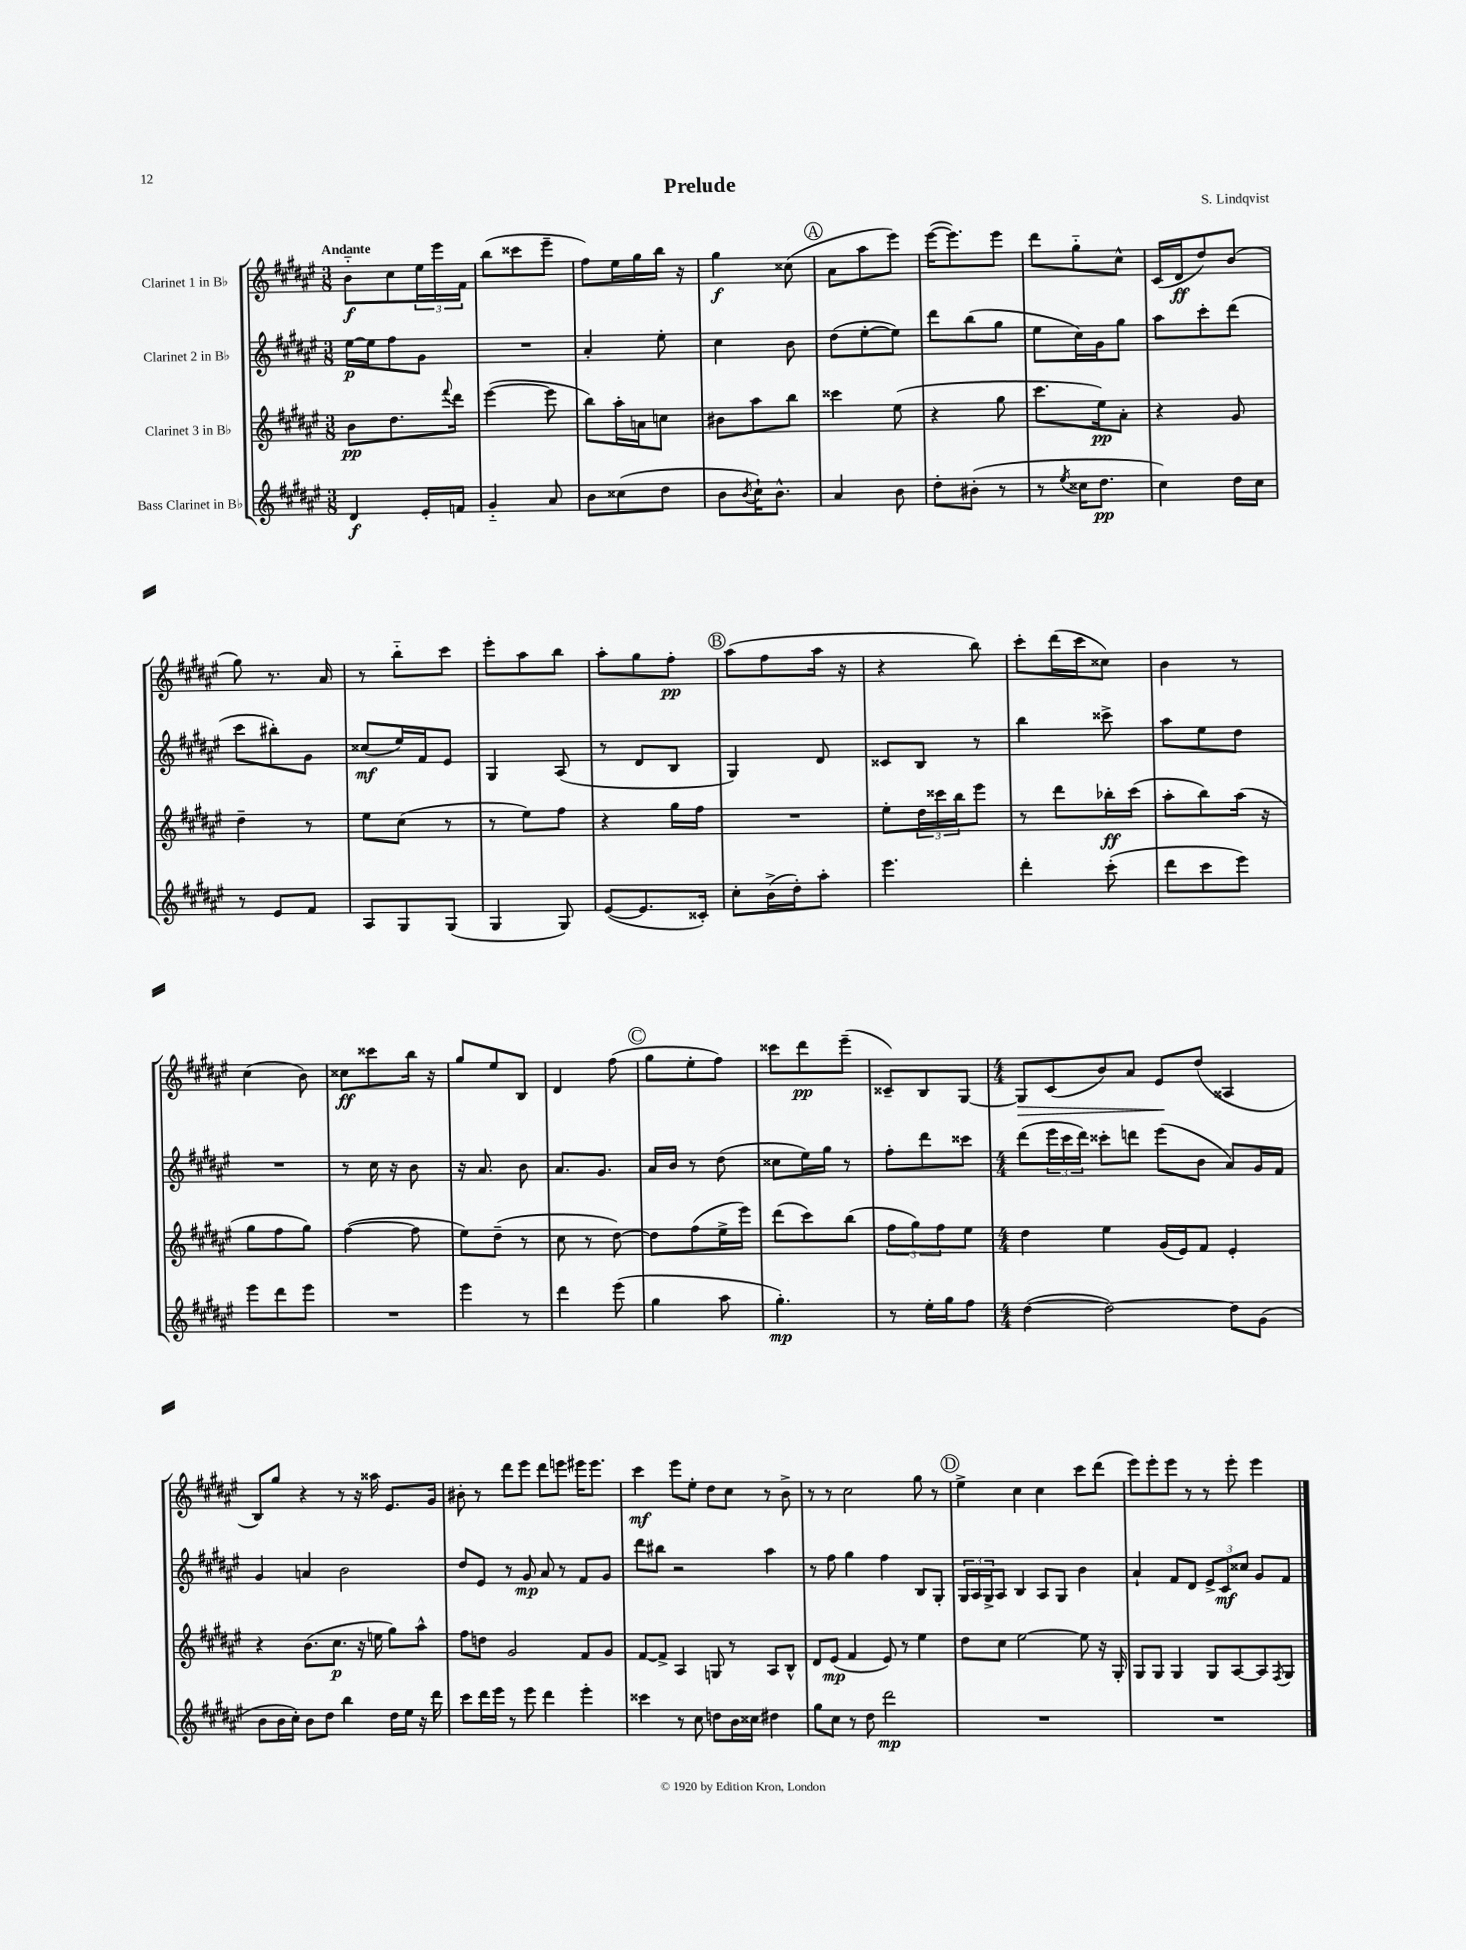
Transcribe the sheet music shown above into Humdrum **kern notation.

**kern	**dynam	**kern	**dynam	**kern	**dynam	**kern	**dynam
*part4	*part4	*part3	*part3	*part2	*part2	*part1	*part1
*staff4	*staff4	*staff3	*staff3	*staff2	*staff2	*staff1	*staff1
*I"Bass Clarinet in B♭	*	*I"Clarinet 3 in B♭	*	*I"Clarinet 2 in B♭	*	*I"Clarinet 1 in B♭	*
*clefG2	*	*clefG2	*	*clefG2	*	*clefG2	*
*k[f#c#g#d#a#e#]	*	*k[f#c#g#d#a#e#]	*	*k[f#c#g#d#a#e#]	*	*k[f#c#g#d#a#e#]	*
*M3/8	*	*M3/8	*	*M3/8	*	*M3/8	*
=1	=1	=1	=1	=1	=1	=1	=1
!	!	!	!	!	!	!LO:TX:a:B:t=Andante	!
4d#/	f	8b\L	pp	[16ee#\LL	p	8b\L	f
.	.	.	.	16ee#\J]	.	.	.
.	.	8.dd#\	.	8ff#\	.	8cc#\	.
16e#'/LL	.	.	.	8g#\J	.	24ee#\L	.
.	.	.	.	.	.	24eee#\	.
.	.	8qqfff#/	.	.	.	.	.
16fn/JJ	.	16ddd#\Jk	.	.	.	.	.
.	.	.	.	.	.	24f#\JJ	.
=2	=2	=2	=2	=2	=2	=2	=2
4g#/	.	([4eee#\	.	4.r	.	(8bb\L	.
.	.	.	.	.	.	8ccc##X\	.
8a#/	.	8eee#\]	.	.	.	8eee#~\J	.
=3	=3	=3	=3	=3	=3	=3	=3
8b\L	.	8bb\L)	.	4a#'/	.	8ff#\L)	.
(8cc##X\	.	16aa#'\L	.	.	.	16ee#\L	.
.	.	16an\J	.	.	.	16gg#\	.
8dd#\J	.	8ccn\J	.	8ee#'\	.	16bb\JJ	.
.	.	.	.	.	.	16r	.
=4	=4	=4	=4	=4	=4	=4	=4
8b\L	.	8b#X\L	.	4cc#\	.	4gg#\	f
8qb/	.	.	.	.	.	.	.
16cc#`\K)	.	8aa#\	.	.	.	.	.
8.b^^\J	.	.	.	.	.	.	.
.	.	8bb\J	.	8b\	.	(8cc##X\	.
!!LO:REH:place=s1:t=A
=5	=5	=5	=5	=5	=5	=5	=5
4a#/	.	4ccc##X\	.	(8dd#\L	.	8a#\L	.
.	.	.	.	[8ee#'\	.	8aa#\	.
8b\	.	(8ee#\	.	8ee#\J])	.	8eee#\J)	.
=6	=6	=6	=6	=6	=6	=6	=6
8dd#'\L	.	4r	.	8ddd#\L	.	([16eee#\KL	.
.	.	.	.	.	.	8.eee#\])	.
(8b#X'\J	.	.	.	(8bb\	.	.	.
8r	.	8gg#\	.	8gg#\J	.	8eee#\J	.
=7	=7	=7	=7	=7	=7	=7	=7
8r	.	8.ccc#\L	.	8ee#\L	.	8ddd#\L	.
8qee#/	.	.	.	.	.	.	.
16cc##X\KL	.	.	.	16cc#\L)	.	8gg#\	.
8.dd#\J	pp	16ee#\k)	pp	16g#\J	.	.	.
.	.	8a#'\J	.	8gg#\J	.	8cc#^^\J	.
=8	=8	=8	=8	=8	=8	=8	=8
4cc#\)	.	4r	.	8aa#\L	.	(16c#/LL	.
.	.	.	.	.	.	16d#/J	ff
.	.	.	.	8ccc#'\	.	8dd#/)	.
16dd#\LL	.	8g#/	.	(8ddd#\J	.	(8b/J	.
16cc#\JJ	.	.	.	.	.	.	.
!!LO:LB:g=z
=9	=9	=9	=9	=9	=9	=9	=9
8r	.	4dd#~\	.	8ccc#\L	.	8gg#\)	.
8e#/L	.	.	.	8bb#X'\)	.	8.r	.
8f#/J	.	8r	.	8g#\J	.	.	.
.	.	.	.	.	.	16a#/	.
=10	=10	=10	=10	=10	=10	=10	=10
8A#/L	.	8ee#\L	.	(8cc##X/L	mf	8r	.
8G#/	.	(8cc#\J	.	16ee#/L)	.	8bb\L	.
.	.	.	.	16f#/J	.	.	.
(8G#/J	.	8r	.	8e#/J	.	8ccc#\J	.
=11	=11	=11	=11	=11	=11	=11	=11
4G#/	.	8r	.	4G#/	.	8eee#'\L	.
.	.	8ee#\L)	.	.	.	8aa#\	.
8G#/)	.	8ff#\J	.	(8A#/	.	8bb\J	.
=12	=12	=12	=12	=12	=12	=12	=12
([8e#/L	.	4r	.	8r	.	8aa#'\L	.
8.e#/]	.	.	.	8d#/L	.	8gg#\	.
.	.	16gg#\LL	.	8B/J	.	8ff#'\J	pp
16c##X'/Jk)	.	16ff#\JJ	.	.	.	.	.
!!LO:REH:place=s1:t=B
=13	=13	=13	=13	=13	=13	=13	=13
8cc#'\L	.	4.r	.	4G#/)	.	(8aa#\L	.
(16b^\L	.	.	.	.	.	8ff#\	.
16dd#'\J)	.	.	.	.	.	.	.
8aa#'\J	.	.	.	8d#/	.	16aa#\Jk	.
.	.	.	.	.	.	16r	.
=14	=14	=14	=14	=14	=14	=14	=14
4.eee#\	.	8ee#'\L	.	8c##X/L	.	4r	.
.	.	24dd#\L	.	8B/J	.	.	.
.	.	24ccc##X\	.	.	.	.	.
.	.	24bb\J	.	.	.	.	.
.	.	8eee#\J	.	8r	.	8bb\)	.
=15	=15	=15	=15	=15	=15	=15	=15
4ddd#'\	.	8r	.	4bb\	.	8ccc#'\L	.
.	.	8ddd#\L	.	.	.	(16ddd#\L	.
.	.	.	.	.	.	16ccc#\J	.
(8ccc#'\	.	16bb-X'\L	ff	8ccc##X^\	.	8cc##X\J)	.
.	.	(16ccc#\JJ	.	.	.	.	.
=16	=16	=16	=16	=16	=16	=16	=16
8ddd#\L	.	8aa#'\L	.	8aa#\L	.	4b\	.
8ccc#\	.	8bb\)	.	8ee#\	.	.	.
8eee#\J)	.	(16aa#\Jk	.	8dd#\J	.	8r	.
.	.	16r	.	.	.	.	.
!!LO:LB:g=z
=17	=17	=17	=17	=17	=17	=17	=17
8eee#\L	.	8gg#\L	.	4.r	.	(4cc#\	.
8ddd#\	.	8ff#\	.	.	.	.	.
8eee#\J	.	8gg#\J)	.	.	.	8b\)	.
=18	=18	=18	=18	=18	=18	=18	=18
4.r	.	([4ff#\	.	8r	.	8cc##X\L	ff
.	.	.	.	16cc#\	.	8ccc##X\	.
.	.	.	.	16r	.	.	.
.	.	8ff#\]	.	8b\	.	16bb\Jk	.
.	.	.	.	.	.	16r	.
=19	=19	=19	=19	=19	=19	=19	=19
4eee#\	.	8ee#\L)	.	16r	.	8gg#/L	.
.	.	.	.	8.a#/	.	.	.
.	.	(8dd#~\J	.	.	.	8ee#/	.
8r	.	8r	.	8b\	.	8B/J	.
=20	=20	=20	=20	=20	=20	=20	=20
4ddd#\	.	8cc#\	.	8.a#/L	.	4d#/	.
.	.	8r	.	.	.	.	.
.	.	.	.	8.g#/J	.	.	.
(8eee#\	.	[8dd#\)	.	.	.	(8ff#\	.
!!LO:REH:place=s1:t=C
=21	=21	=21	=21	=21	=21	=21	=21
4gg#\	.	8dd#\L]	.	16a#/LL	.	8gg#\L	.
.	.	.	.	16b/JJ	.	.	.
.	.	(8ff#\	.	8r	.	8ee#'\	.
8aa#\	.	16ee#^\L	.	(8dd#\	.	8ff#\J)	.
.	.	16eee#\JJ)	.	.	.	.	.
=22	=22	=22	=22	=22	=22	=22	=22
4.gg#'\)	mp	(8ddd#\L	.	8cc##X\L	.	8ccc##X\L	.
.	.	8ccc#\)	.	16ee#\L)	.	8ddd#\	pp
.	.	.	.	16gg#\JJ	.	.	.
.	.	(8bb\J	.	8r	.	(8eee#~\J	.
=23	=23	=23	=23	=23	=23	=23	=23
8r	.	12ff#\L	.	8ff#'\L	.	8c##X~/L)	.
.	.	12gg#\)	.	.	.	.	.
16ee#'\LL	.	.	.	8ddd#\	.	8B/	.
.	.	12ff#\	.	.	.	.	.
16gg#\J	.	.	.	.	.	.	.
8ff#\J	.	8ee#\J	.	8ccc##X\J	.	[8G#/J	.
=24	=24	=24	=24	=24	=24	=24	=24
*M4/4	*	*M4/4	*	*M4/4	*	*M4/4	*
!	!	!	!	!	!	!	!LO:HP:b
([4dd#\	.	4dd#\	.	(8ddd#\L	.	8G#/L]	>
.	.	.	.	24eee#\L	.	(8c#/	.
.	.	.	.	24ccc#\	.	.	.
.	.	.	.	24ddd#\JJ)	.	.	.
2dd#\_)	.	4ee#\	.	8ccc##X'\L	.	8b/)	.
.	.	.	.	8dddn\J	.	8a#/J	.
.	.	(16g#/LL	.	(8eee#\L	.	8e#/L	.
.	.	16e#/J)	.	.	.	.	.
.	.	8f#/J	.	8b\J	.	(8dd#/J	]
8dd#\L]	.	4e#'/	.	8a#/L)	.	4A##X/	.
(8g#\J	.	.	.	16g#/L	.	.	.
.	.	.	.	16f#/JJ	.	.	.
!!LO:LB:g=z
=25	=25	=25	=25	=25	=25	=25	=25
8b\L	.	4r	.	4g#/	.	8B/L)	.
16b\L	.	.	.	.	.	8gg#/J	.
16cc#'\JJ)	.	.	.	.	.	.	.
8b\L	.	(8.b\L	.	4an/	.	4r	.
8dd#\J	.	.	.	.	.	.	.
.	.	8.cc#\J	p	.	.	.	.
4bb\	.	.	.	2b\	.	8r	.
.	.	16r	.	.	.	16r	.
.	.	16een\	.	.	.	16aa##X\	.
16dd#\LL	.	8gg#\L)	.	.	.	8.e#/L	.
16ee#\JJ	.	.	.	.	.	.	.
16r	.	8aa#^^\J	.	.	.	.	.
16ddd#\	.	.	.	.	.	16g#/Jk	.
=26	=26	=26	=26	=26	=26	=26	=26
8ccc#\L	.	8ff#\L	.	8dd#/L	.	8b#X'\	.
16ddd#\L	.	8ddn\J	.	8e#/J	.	8r	.
16eee#\JJ	.	.	.	.	.	.	.
8r	.	2g#/	.	8r	.	8ddd#\L	.
8eee#\	.	.	.	8g#/	mp	8eee#\J	.
4ddd#\	.	.	.	8a#/	.	8ddd#\L	.
.	.	.	.	8r	.	8eeen\J	.
4eee#'\	.	8f#/L	.	8f#/L	.	16eee#X\KL	.
.	.	.	.	.	.	8.eee#\J	.
.	.	8g#/J	.	8g#/J	.	.	.
=27	=27	=27	=27	=27	=27	=27	=27
4ccc##X\	.	[8f#/L	.	8ddd#\L	.	4ccc#\	mf
.	.	8f#^/J]	.	8bb#X\J	.	.	.
8r	.	4A#/	.	2r	.	8eee#\L	.
8cc#\	.	.	.	.	.	8ee#'\J	.
8ddn\L	.	8Gn/	.	.	.	8dd#\L	.
16b\L	.	8r	.	.	.	8cc#\J	.
16cc##X\JJ	.	.	.	.	.	.	.
4dd#X\	.	8A#/L	.	4aa#\	.	8r	.
.	.	8B^^/J	.	.	.	8b^\	.
=28	=28	=28	=28	=28	=28	=28	=28
8gg#\L	.	8d#/L	.	8r	.	8r	.
8cc#\J	.	(8e#/J	mp	8ff#\	.	8r	.
8r	.	4f#/	.	4gg#\	.	2cc#\	.
8dd#\	.	.	.	.	.	.	.
2ddd#\	mp	8e#/)	.	4ff#\	.	.	.
.	.	8r	.	.	.	.	.
.	.	4ee#\	.	8B/L	.	8gg#\	.
.	.	.	.	8G#'/J	.	8r	.
!!LO:REH:place=s1:t=D
=29	=29	=29	=29	=29	=29	=29	=29
1r	.	8dd#\L	.	24G#/LL	.	4ee#^\	.
.	.	.	.	24A#/	.	.	.
.	.	.	.	24G#^/J	.	.	.
.	.	8cc#\J	.	8A#/J	.	.	.
.	.	[2ee#\	.	4B/	.	4cc#\	.
.	.	.	.	8A#/L	.	4cc#\	.
.	.	.	.	8G#/J	.	.	.
.	.	8ee#\]	.	4b\	.	8ccc#\L	.
.	.	16r	.	.	.	(8ddd#\J	.
.	.	16G#'/	.	.	.	.	.
=30	=30	=30	=30	=30	=30	=30	=30
1r	.	8G#/L	.	4a#`/	.	8eee#\L)	.
.	.	8G#/J	.	.	.	8eee#'\	.
.	.	4G#/	.	8f#/L	.	8eee#\J	.
.	.	.	.	8d#/J	.	8r	.
.	.	8G#/L	.	12e#^/L	.	8r	.
.	.	.	.	12c#/	mf	.	.
.	.	[8A#/	.	.	.	8eee#'\	.
.	.	.	.	12cc##X/J	.	.	.
.	.	8A#/]	.	8g#/L	.	4eee#\	.
.	.	8qF#/	.	.	.	.	.
.	.	8G#/J	.	8f#/J	.	.	.
==	==	==	==	==	==	==	==
*-	*-	*-	*-	*-	*-	*-	*-
